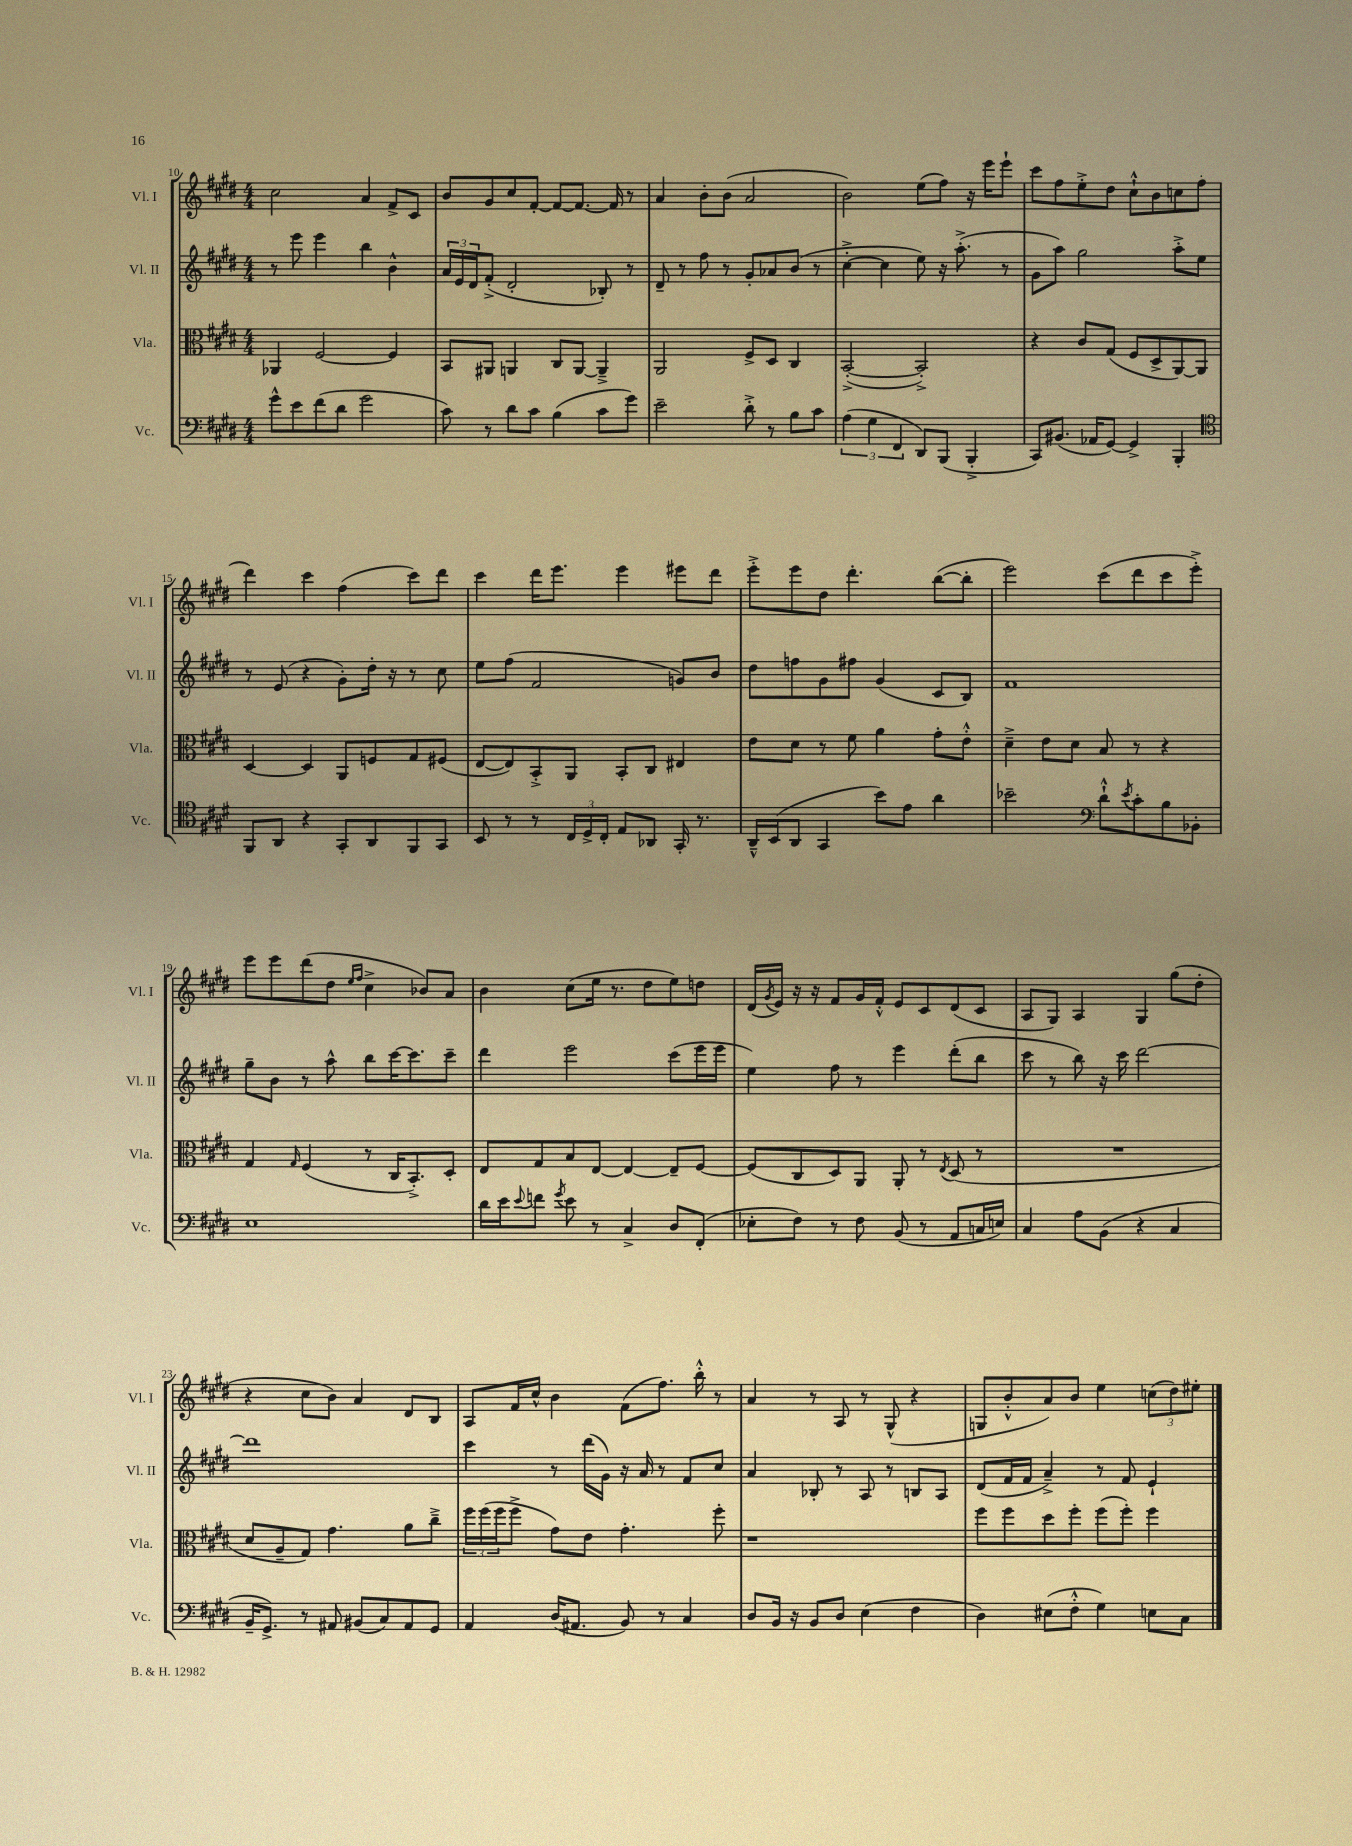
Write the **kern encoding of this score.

**kern	**kern	**kern	**kern
*part4	*part3	*part2	*part1
*staff4	*staff3	*staff2	*staff1
*I"Vc.	*I"Vla.	*I"Vl. II	*I"Vl. I
*I'Vc.	*I'Vla.	*I'Vl. II	*I'Vl. I
*clefF4	*clefC3	*clefG2	*clefG2
*k[f#c#g#d#]	*k[f#c#g#d#]	*k[f#c#g#d#]	*k[f#c#g#d#]
*M4/4	*M4/4	*M4/4	*M4/4
=10	=10	=10	=10
8g#^^\L	4AA-X/	8r	2cc#\
8e\	.	8eee\	.
(8f#\	[2F#/	4eee\	.
8d#\J	.	.	.
2g#\	.	4bb\	4a/
.	4F#/]	4b^^\	8f#^/L
.	.	.	8c#/J
=11	=11	=11	=11
8c#\)	8BB/L	24a/LL	8b/L
.	.	24e/	.
.	.	24d#/J	.
8r	8AA#X/J	(8f#'^/J	8g#/
8d#\L	4AAn/	2d#'/	8cc#/
8c#\J	.	.	[8f#'/J
(4B\	8C#/L	.	8f#/L_
.	[8AA/J	.	8.f#/J_
8c#\L	4AA~^/]	8B-X'/)	.
.	.	.	16f#/]
8g#\J)	.	8r	8r
=12	=12	=12	=12
2e~\	2AA/	8d#~/	4a/
.	.	8r	.
.	.	8ff#\	8b'\L
.	.	8r	(8b\J
8d#'^\	8F#^/L	8g#'/L	2a/
8r	8D#/J	8a-X/	.
8B\L	4C#/	(8b/J	.
8c#\J	.	8r	.
=13	=13	=13	=13
(6A\	([2BB'^/	[4cc#'^\	2b\)
6G#\	.	.	.
.	.	4cc#\]	.
6FF#/	.	.	.
8DD#/L)	2BB'^/])	8ee\)	(8ee\L
(8BBB/J	.	16r	8ff#\J)
.	.	(8.aa'^\	.
4BBB'^/	.	.	16r
.	.	.	16eee\KL
.	.	8r	8eee`\J
=14	=14	=14	=14
8CC#/L)	4r	8g#\L	8ccc#\L
(8.BB#X/J	.	8aa\J)	8ff#\
.	8c#/L	2gg#\	8ee'^\
16AA-X/KL	.	.	.
[8GG#/J)	(8G#/J	.	8dd#\J
4GG#^/]	8F#/L	.	8cc#`^^\L
.	8D#^/	.	8b\
4BBB'/	[8AA/)	8aa'^\L	8ccn\
.	8AA/J]	8ee\J	(8ff#\J
!!LO:LB:g=z
=15	=15	=15	=15
*clefC4	*	*	*
8FF#/L	[4D#/	8r	4ddd#\)
8AA/J	.	(8e/	.
4r	4D#/]	4r	4ccc#\
8GG#'/L	8AA/L	8g#'\L)	(4ff#\
8AA/	8Fn/	16dd#'\Jk	.
.	.	16r	.
8FF#/	8G#/	8r	8ccc#\L)
8GG#/J	(8F#X/J	8cc#\	8ddd#\J
=16	=16	=16	=16
8BB/	[8E/L	8ee\L	4ccc#\
8r	8E/])	(8ff#\J	.
8r	8BB'^/	2f#/	16ddd#\KL
.	.	.	8.eee\J
24C#/LL	8AA/J	.	.
24D#^/	.	.	.
24C#'/JJ	.	.	.
8E/L	8BB'/L	.	4eee\
8AA-X/J	8C#/J	.	.
16GG#'/	4E#X/	8gn/L)	8eee#X\L
8.r	.	.	.
.	.	8b/J	8ddd#\J
=17	=17	=17	=17
16AA~^^/LL	8e\L	8dd#\L	8eee'^\L
(16BB/J	.	.	.
8AA/J	8d#\J	8ffn\	8eee\
4GG#/	8r	8g#\	8dd#\J
.	8f#\	8ff#X\J	4.ddd#'\
8b\L)	4a\	(4g#/	.
8e\J	.	.	.
4a\	8g#'\L	8c#/L	([8bb\L
.	8e'^^\J	8B/J)	8bb'\J]
=18	=18	=18	=18
2b-X~\	4d#~^\	1f#	2eee\)
.	8e\L	.	.
.	8d#\J	.	.
*clefF4	*	*	*
8d#`^^\L	8B/	.	(8ccc#\L
8qe/	.	.	.
8c#'\	8r	.	8ddd#\
8B\	4r	.	8ccc#\
8BB-X'\J	.	.	8eee'^\J)
!!LO:LB:g=z
=19	=19	=19	=19
1E	4G#/	8gg#~\L	8eee\L
.	.	8b\J	8eee\
.	16qqG#/	.	.
.	(4F#/	8r	(8ddd#\
.	.	8aa^^\	8dd#\J
.	.	.	16qqee/LL
.	.	.	16qqff#/JJ
.	8r	8bb\L	4cc#^\
.	16C#/KL	[16ccc#\K	.
.	8.BB'^/)	8.ccc#\]	.
.	.	.	8b-X/L)
.	8D#'/J	8ccc#~\J	8a/J
=20	=20	=20	=20
16d#\LL	8E/L	4ddd#\	4b\
16e\J	.	.	.
8qqe/	.	.	.
8fn\J	8G#/	.	.
8qg#/	.	.	.
8e\	8B/	2eee\	(8cc#\L
8r	[8E/J	.	16ee\Jk
.	.	.	8.r
4C#^/	4E/_	.	.
.	.	.	8dd#\L
8D#/L	8E~/L]	(8ccc#\L	8ee\)
(8FF#'/J	[8F#/J	16eee\L	8ddn\J
.	.	16eee\JJ	.
=21	=21	=21	=21
8E-X'\L	(8F#/L]	4ee\)	(16d#/LL
.	.	.	8qg#/
.	.	.	16e/JJ)
8F#\J)	8C#/	.	16r
.	.	.	16r
8r	8D#/)	8ff#\	8f#/L
8F#\	8AA/J	8r	16g#/L
.	.	.	16f#'^^/JJ
(8BB/	8AA'/	4eee\	8e/L
8r	8r	.	8c#/
.	8qE/	.	.
8AA/L	(8D#/	(8ddd#'\L	(8d#/
16Cn/L	8r	8bb\J	8c#/J
16En/JJ)	.	.	.
=22	=22	=22	=22
4C#/	1r	8ccc#\	8A/L
.	.	8r	8G#/J)
8A\L	.	8bb\)	4A/
(8BB\J	.	16r	.
.	.	16ccc#\	.
4r	.	[2ddd#\	4G#/
4C#/	.	.	(8gg#\L
.	.	.	8dd#'\J
!!LO:LB:g=z
=23	=23	=23	=23
16BB~/KL	8d#/L	1ddd#]	4r
8.GG#^/J)	.	.	.
.	8A~/	.	.
8r	8G#/J)	.	8cc#\L
8AA#X/	4.g#\	.	8b\J)
(8BB#X/L	.	.	4a/
8C#/)	.	.	.
8AA#/	8a\L	.	8d#/L
8GG#/J	8cc#~^\J	.	8B/J
=24	=24	=24	=24
4AA/	24ff#\LL	4ccc#\	8A/L
.	(24ff#\	.	.
.	24ff#\J	.	.
.	8ff#^\J	.	16f#/L
.	.	.	16cc#^^/JJ
(16D#/KL	8g#\L)	8r	4b\
8.AA#X/J	.	.	.
.	8e\J	(16ddd#\LL	.
.	.	16g#\JJ)	.
8BB/)	4.g#'\	16r	(8f#\L
.	.	16a/	.
8r	.	8r	8.ff#\J)
4C#/	.	8f#/L	.
.	.	.	16bb'^^\
.	8ff#'\	8cc#/J	8r
=25	=25	=25	=25
8D#/L	1r	4a/	4a/
16BB/Jk	.	.	.
16r	.	.	.
8BB/L	.	8B-X'/	8r
8D#/J	.	8r	8A/
(4E\	.	8A/	8r
.	.	8r	(8G#^^/
4F#\	.	8Bn/L	4r
.	.	8A/J	.
=26	=26	=26	=26
4D#\)	8ff#\L	(8d#/L	8Gn/L
.	8ff#\	16f#/L	8b'^^/
.	.	16f#/JJ	.
(8E#X\L	8dd#\	4a~^/)	8a/)
8F#'^^\J	8ff#'\J	.	8b/J
4G#\)	(8ff#\L	8r	4ee\
.	8ff#'\J)	8f#/	.
8En\L	4ff#\	4e`/	(12ccn\L
.	.	.	12dd#\)
8C#\J	.	.	.
.	.	.	12ee#X'\J
==	==	==	==
*-	*-	*-	*-
